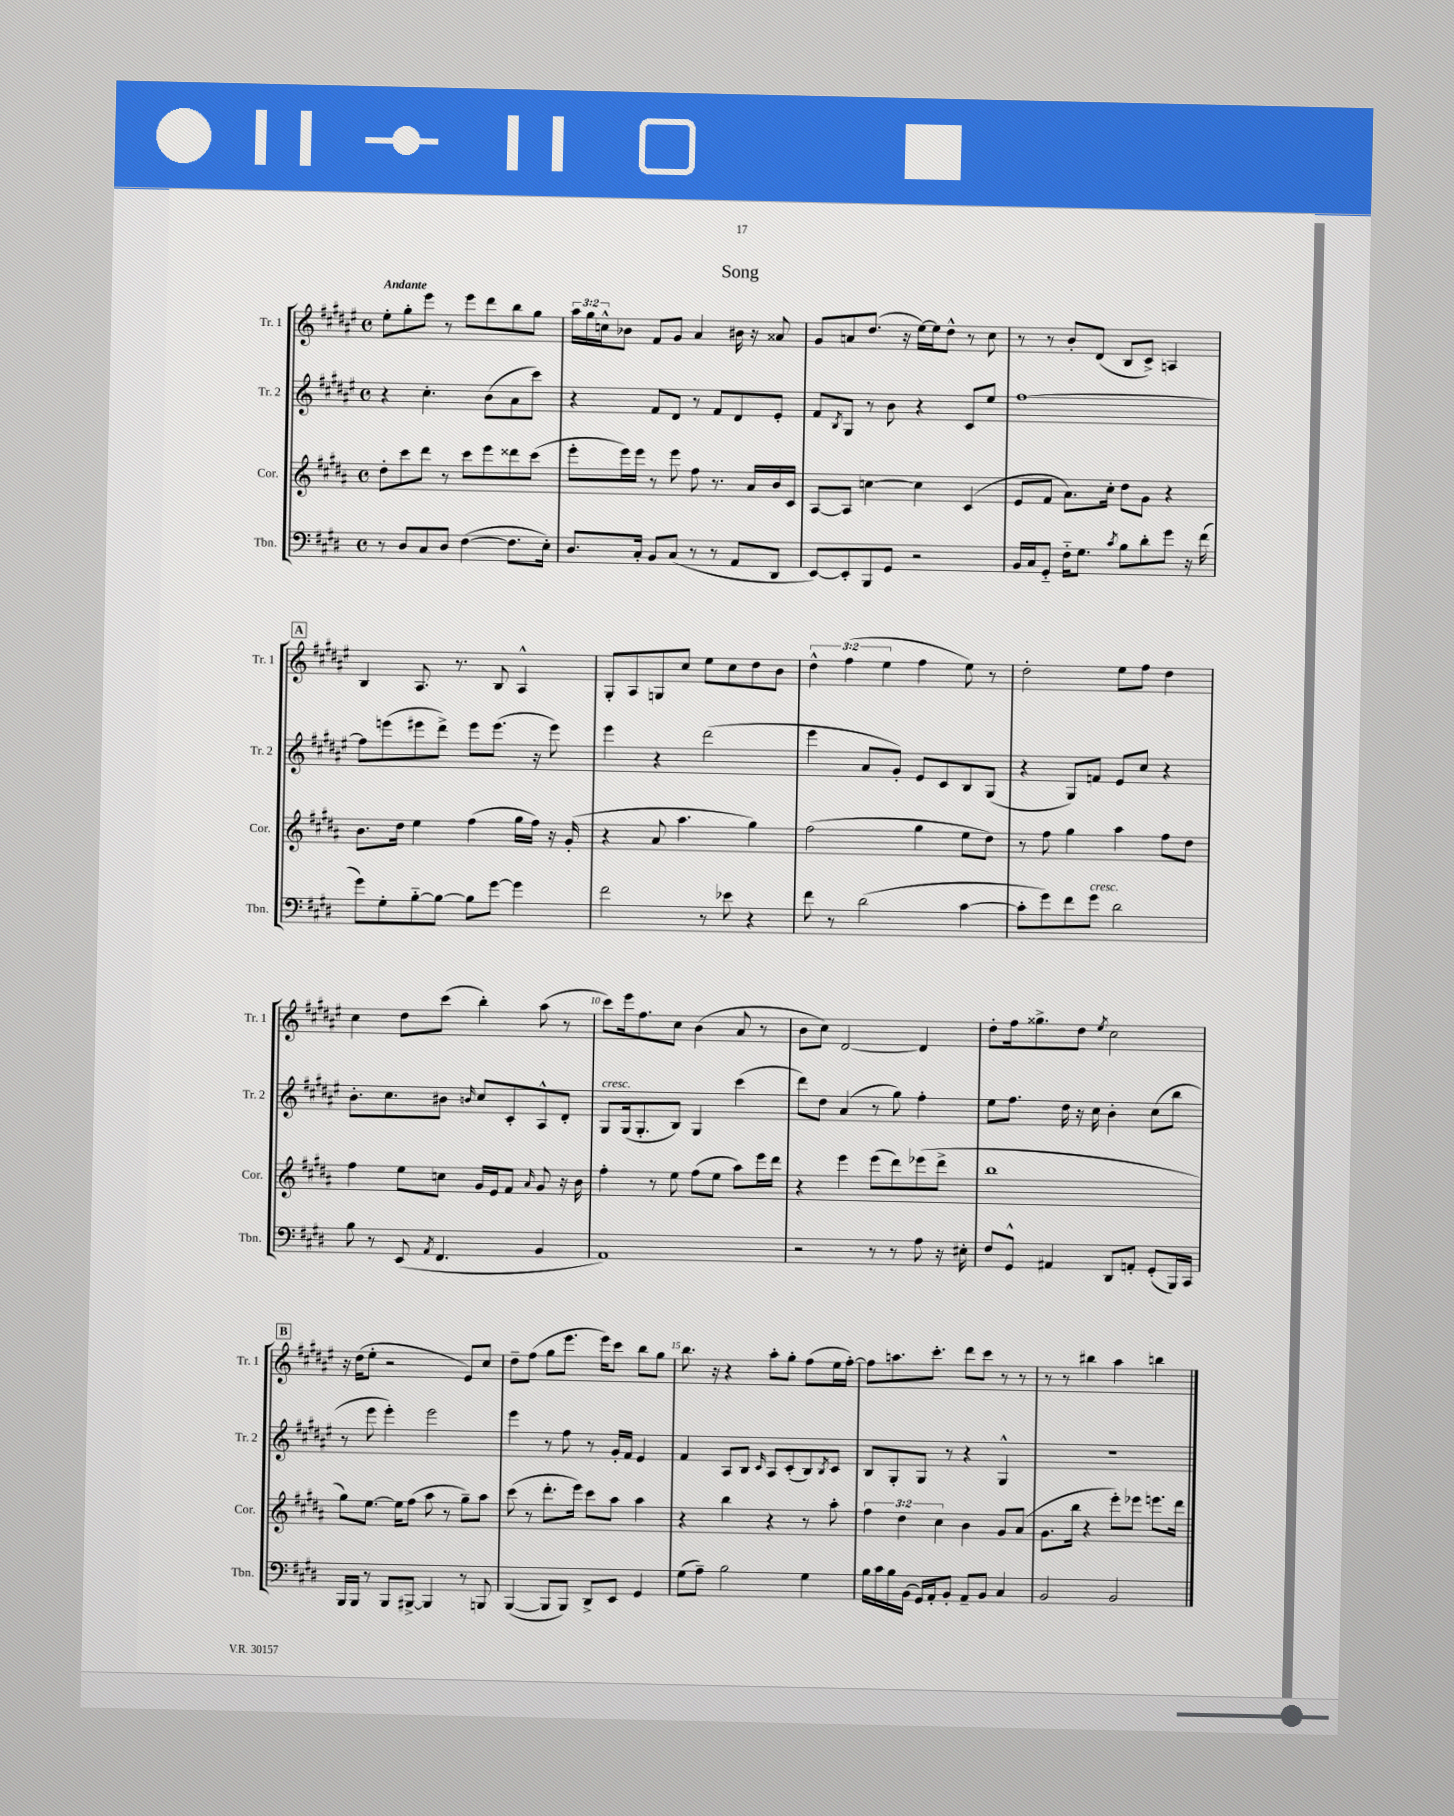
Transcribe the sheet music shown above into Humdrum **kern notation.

**kern	**kern	**kern	**kern
*staff4	*staff3	*staff2	*staff1
*clefF4	*clefG2	*clefG2	*clefG2
*k[f#c#g#d#]	*k[f#c#g#d#a#]	*k[f#c#g#d#a#e#]	*k[f#c#g#d#a#e#]
*M4/4	*M4/4	*M4/4	*M4/4
*met(c)	*met(c)	*met(c)	*met(c)
8r	8dd#'\L	4r	8ee#'\L
8D#/L	8ccc#\	.	8gg#'\
8C#/	8ddd#\J	4.cc#'\	8eee#\J
8D#/J	8r	.	8r
([4F#\	8ccc#\L	.	8eee#\L
.	8eee\	(8b\L	8ddd#\
8.F#\]L	8ddd##\	8a#\	8bb\
.	(8ccc#\J	8ccc#\J)	8gg#\J
16E'\Jk)	.	.	.
=	=	=	=
8.D#/L	8eee'\L	4r	24aa#\LL
.	.	.	24gg#\
.	.	.	24cc^^\J
.	16eee\L)	.	8b-\J
16C#'/Jk	16eee\JJ	.	.
8BB/L	8r	8f#/L	8f#/L
(8C#/J	8eee\	8d#/J	8g#/J
8r	8ff#\	8r	4a#/
8r	8.r	8f#/L	.
8AA/L	.	8d#/	16b#\
.	16a#/LL	.	16r
8DD#/J	16b/	8e#'/J	8a##/
.	16c#/JJ	.	.
=	=	=	=
[8EE/L)	[8A#/L	8f#/L	8g#/L
.	.	8qB/	.
8EE'/]	8A#/]J	8G#/J	8a/
8BBB/	[4cc\	8r	(8.dd#/J
8GG#/J	.	8b\	.
.	.	.	16r
2r	4cc\]	4r	[16ee#\LL)
.	.	.	16ee#\]J
.	.	.	8dd#^^\J
.	(4c#/	8c#/L	8r
.	.	8ee#/J	8cc#\
=	=	=	=
16BB/LL	8e/L	[1ff#	8r
16C#/J	.	.	.
8GG#'~/J	8f#/J	.	8r
16F#'~\LK	8.a#\L)	.	8b'/L
8.G#\J	.	.	.
.	.	.	(8d#/J
.	16cc#'\Jk	.	.
8qc#/	.	.	.
8B\L	8dd#\L	.	8B/L
8d#'\	8g#\J	.	8c#^/J)
8g#\J	4r	.	4A/
16r	.	.	.
(16f#\	.	.	.
=	=	=	=
8g#\L)	8.b\L	8ff#\]L	4B/
8G#'\	.	(8eee\	.
.	16dd#\Jk	.	.
[8B'~\	4ee\	8eee#\	8.A#/
8B\_J	.	8ddd#^\J)	.
.	.	.	8.r
8B\]L	(4ff#\	8eee#\L	.
[8g#\J	.	(8.eee#\J	8B/
4g#\]	16gg#\LL	.	4A#^^/
.	16ff#\JJ)	16r	.
.	16r	8eee#\)	.
.	(16g#'/	.	.
=	=	=	=
2f#\	4r	4eee#\	8G#'/L
.	.	.	8A#/
.	8a#/	4r	8G/
.	4.aa#\	.	8cc#/J
8r	.	(2ddd#\	8ee#\L
8e-\	.	.	8cc#\
4r	4gg#\)	.	8dd#\
.	.	.	8b\J
=	=	=	=
8f#\	(2ff#\	4eee#\	6dd#^^\
8r	.	.	.
.	.	.	(6ff#\
(2d#\	.	8a#/L	.
.	.	.	6ee#\
.	.	8g#'/J)	.
.	4gg#\	8e#/L	4ff#\
.	.	8c#/	.
[4c#\	8ee\L	8B/	8ee#\)
.	8dd#\J)	(8G#/J	8r
=	=	=	=
8c#'\]L	8r	4r	2dd#'\
8g#\)	8ff#\	.	.
8f#\	4gg#\	8G#/L)	.
8g#\J	.	8f/J	.
2d#\	4aa#\	8e#/L	8ee#\L
.	.	8cc#/J	8ff#\J
.	8ff#\L	4r	4dd#\
.	8dd#\J	.	.
=	=	=	=
8B\	4ff#\	8.b'\L	4cc#\
8r	.	.	.
.	.	8.cc#\	.
(8EE/	8ee\L	.	8dd#\L
8qAA/	.	.	.
4.FF#/	8cc\J	8b#\J	(8ccc#\J
.	.	16qqb/	.
.	16g#/LL	8cc#/L	4bb'\)
.	16e/J	.	.
.	8f#/J	8c#'/	.
.	16qqa#/	.	.
4BB/	8g#/	8A#^^/	(8aa#\
.	16r	8d#'/J	8r
.	16b\	.	.
=	=	=	=
1AA)	4ff#'\	8G#/L	8ccc#\L)
.	.	(16G#/k	16eee#\k
.	.	8.G#'/	8.ff#\
.	8r	.	.
.	8ee\	8B/J)	8cc#\J
.	(8ff#\L	4G#/	(4b\
.	8ee\J	.	.
.	8aa#\L)	(4ccc#\	8a#/
.	16eee\L	.	8r
.	16ddd#\JJ	.	.
=	=	=	=
2r	4r	8ddd#\L)	8b\L
.	.	8dd#\J	8cc#\J)
.	4eee\	(4a#/	[2d#/
8r	(8eee\L	8r	.
8r	8ddd#\)	8gg#\)	.
8A\	(8eee-\	4ff#'\	4d#/]
16r	8ddd#^\J	.	.
16E#'\	.	.	.
=	=	=	=
8F#/L	1bb	8ee#\L	8dd#'\L
8GG#^^/J	.	8.ff#\J	16ff#\k
.	.	.	8.gg##^\
4AA#/	.	.	.
.	.	16dd#\	.
.	.	16r	8dd#\J
.	.	16cc#\	.
.	.	.	8qee#/
8DD#/L	.	4b'\	2cc#\
8AA'/J	.	.	.
(8GG#'/L	.	(8cc#\L	.
16BBB/L)	.	8bb\J	.
16CC#/JJ	.	.	.
=	=	=	=
16BBB/LL	8gg#\L)	8r	16r
16BBB/JJ	.	.	(16dd#\LK
8r	[8.ee\J	8eee#\	8ee#'\J
8BBB/L	.	4eee#'\)	2r
.	16ee\]LK	.	.
[8BBB#^/J	(8ff#\J	.	.
4BBB#/]	8aa#\	2eee#\	.
.	8r	.	.
8r	8gg#~\L)	.	8e#/L)
8BBB/	8aa#\J	.	8cc#/J
=	=	=	=
([4BBB/	(8ccc#\	4eee#\	8dd#~\L
.	8r	.	(8ff#\J
8BBB/]L	8.ddd#'\L	8r	8gg#\L
8BBB/J)	.	8ff#\	8.eee#\J
.	16eee\Jk)	.	.
8DD#^/L	8ccc#\L	8r	.
.	.	.	16eee#\LK)
8EE/J	8aa#\J	16g#'/LL	8ccc#\J
.	.	16f#/JJ	.
4GG#/	4aa#\	4e#/	8bb\L
.	.	.	8gg#\J
=	=	=	=
(8G#\L	4r	4f#/	8.bb\
8A~\J)	.	.	.
.	.	.	16r
2B\	4bb\	8A#/L	4r
.	.	8B/J	.
.	.	16qqc#/	.
.	4r	8A#/L	8aa#'\L
.	.	(8c#'/	8gg#'\J
4G#\	8r	8B/)	(8ff#\L
.	.	8qB/	.
.	8aa#'\	8c#/J	16ee#\L
.	.	.	[16ff#'\JJ)
=	=	=	=
16B\LL	6ff#\	8B/L	8ff#\]L
16c#\	.	.	.
16B\	.	8G#'/	8.aa\
.	6dd#\	.	.
(16BB\JJ	.	.	.
16GG#/LL)	.	8G#/J	.
16AA'/J	.	.	8.ccc#'\J
.	6cc#\	.	.
8BB'/J	.	8r	.
8AA~/L	4b\	4r	8ddd#\L
8BB/J	.	.	8ccc#\J
4C#/	8g#/L	4G#^^/	8r
.	(8a#/J	.	8r
=	=	=	=
2BB/	8.g#\L	1r	8r
.	.	.	8r
.	16bb\Jk	.	.
.	4r	.	4bb#\
2BB/	8eee'\L)	.	4aa#\
.	8eee-\J	.	.
.	8.eee\L	.	4bb\
.	16ddd#\Jk	.	.
==	==	==	==
*-	*-	*-	*-
